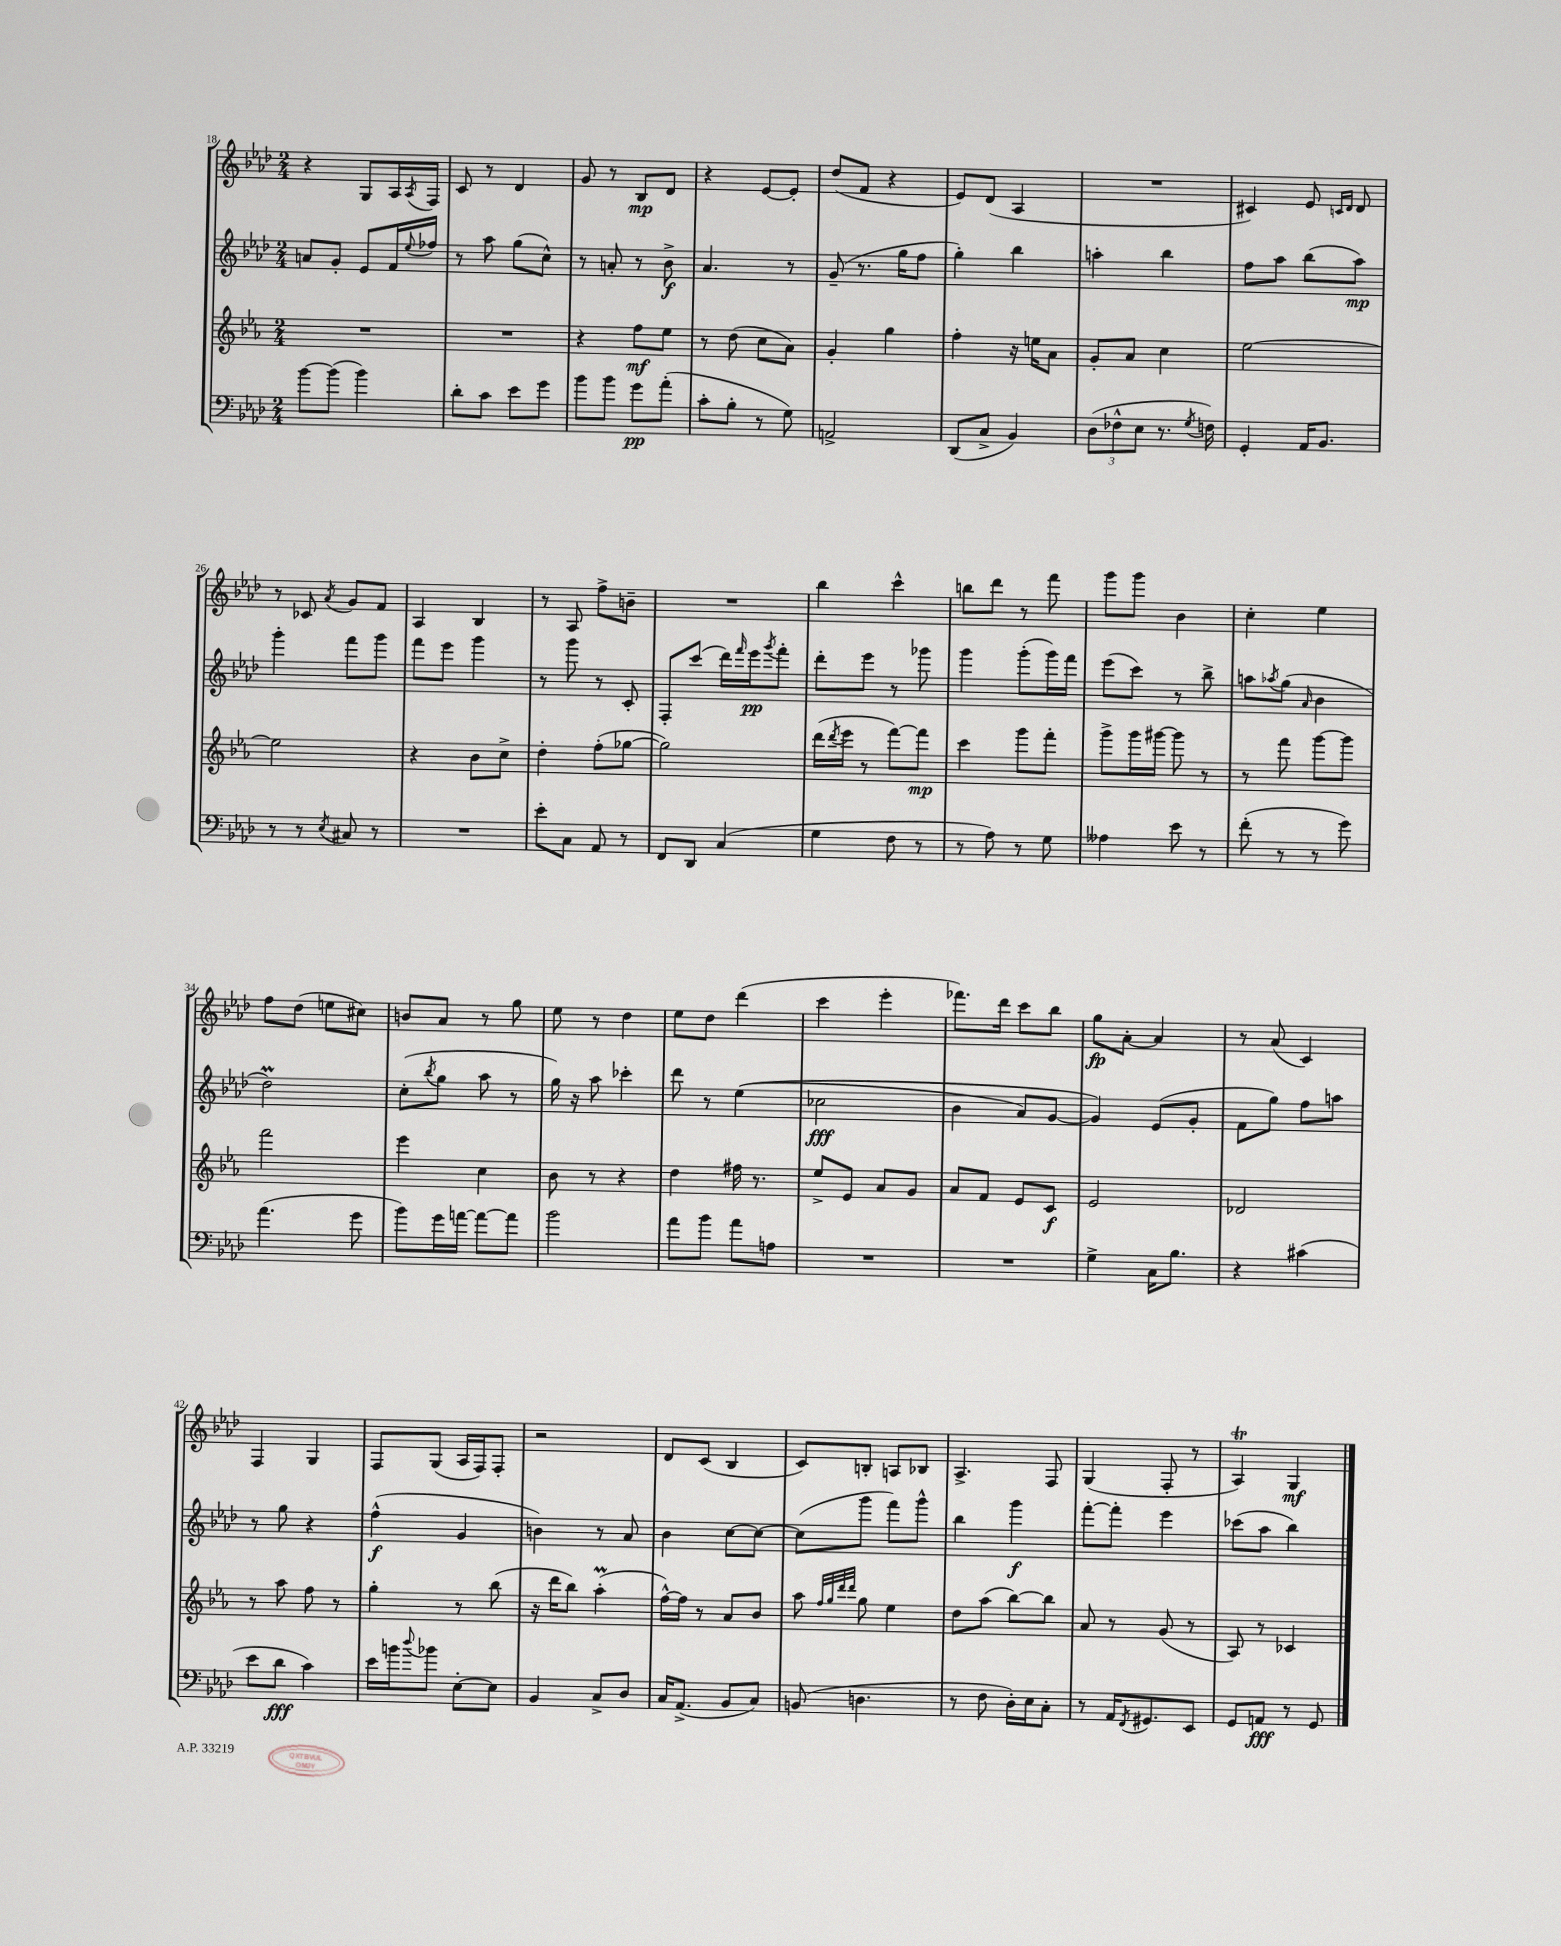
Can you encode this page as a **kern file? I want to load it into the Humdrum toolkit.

**kern	**kern	**kern	**kern
*staff4	*staff3	*staff2	*staff1
*clefF4	*clefG2	*clefG2	*clefG2
*k[b-e-a-d-]	*k[b-e-a-]	*k[b-e-a-d-]	*k[b-e-a-d-]
*M2/4	*M2/4	*M2/4	*M2/4
[8b-\L	2r	8a/L	4r
(8b-\]J	.	8g'/J	.
4b-\)	.	8e-/L	8G/L
.	.	16f/L	16A-/L
.	.	8qqee-/	8qA-/
.	.	16ff-/JJ	16F/JJ
=	=	=	=
8d-'\L	2r	8r	8c/
8c\J	.	8aa-\	8r
8e-\L	.	(8gg\L	4d-/
8g\J	.	8cc^^\J)	.
=	=	=	=
8b-\L	4r	8r	8g/
8b-\J	.	8a'/	8r
8g\L	8ff\L	8r	8B-/L
(8a-'\J	8ee-\J	8b-^\	8d-/J
=	=	=	=
8c'\L	8r	4.a-/	4r
8B-'\J	(8dd\	.	.
8r	8cc\L	.	[8e-/L
8G\)	8a-\J)	8r	8e-'/]J
=	=	=	=
2AA^/	4g'/	(8g~/	(8dd-/L
.	.	8.r	8f/J
.	4gg\	.	4r
.	.	16gg\LK	.
.	.	8ff\J	.
=	=	=	=
(8DD-/L	4ff'\	4gg'\)	8e-/L)
8C^/J	.	.	(8d-/J
4BB-/)	16r	4bb-\	4A-/
.	16ee\LK	.	.
.	8a-\J	.	.
=	=	=	=
(12D-\L	8g'/L	4aa'\	2r
12F-^^\	.	.	.
.	8a-/J	.	.
12E-\J	.	.	.
8.r	4cc\	4bb-\	.
8qG/	.	.	.
16F\)	.	.	.
=	=	=	=
4GG'/	[2ee-\	8ff\L	4c#/)
.	.	8aa-\J	.
16AA-/LK	.	(8bb-\L	8e-/
8.BB-/J	.	.	.
.	.	.	16qqc/LL
.	.	.	16qqd-/JJ
.	.	8aa-\J)	8d-/
=	=	=	=
8r	2ee-\]	4ggg'\	8r
8r	.	.	8c-/
8qE-/	.	.	8qa-/
8C#/	.	8fff\L	8g/L
8r	.	8ggg\J	8f/J
=	=	=	=
2r	4r	8fff\L	4A-/
.	.	8eee-\J	.
.	8b-\L	4ggg\	4B-/
.	8cc^\J	.	.
=	=	=	=
8e-'\L	4dd'\	8r	8r
8C\J	.	8ggg\	8A-/
8AA-/	(8ff'\L	8r	8ff^\L
8r	[8gg-\J	8c'/	8b~\J
=	=	=	=
8FF/L	2gg-\])	8F'/L	2r
8DD-/J	.	(8ccc/J	.
(4C/	.	16ddd-\LL)	.
.	.	16qqfff/	.
.	.	16eee-\J	.
.	.	8qggg/	.
.	.	8fff'\J	.
=	=	=	=
4G\	(16ddd\LL	8ddd-'\L	4bb-\
.	8qddd/	.	.
.	16eee-\JJ	.	.
.	8r	8eee-\J	.
8F\	[8fff\L)	8r	4ccc^^\
8r	8fff\]J	8ggg-\	.
=	=	=	=
8r	4ccc\	4ggg\	8bb\L
8A-\)	.	.	8ddd-\J
8r	8ggg\L	(8ggg'\L	8r
8G\	8fff'\J	16ggg\L)	8fff\
.	.	16fff\JJ	.
=	=	=	=
4A--\	8ggg^\L	(8eee-\L	8ggg\L
.	16ggg\L	8ccc\J)	8ggg\J
.	[16ggg#\JJ	.	.
8e-\	8ggg#\]	8r	4b-\
8r	8r	8bb-^\	.
=	=	=	=
(8f'\	8r	8aa\L	4cc'\
.	.	8qaa-/	.
8r	8fff\	(8gg\J	.
.	.	16qqa-/	.
8r	[8ggg\L	4b-\	4ee-\
8g\)	8ggg\]J	.	.
=	=	=	=
(4.a-\	2fff\	2dd-\)	8ff\L
.	.	.	(8dd-\J
.	.	.	8ee\L
8g\	.	.	8cc#\J)
=	=	=	=
8b-\L)	4eee-\	(8cc'\L	8b/L
.	.	8qbb-/	.
16g\L	.	8gg\J	8a-/J
[16a\JJ	.	.	.
8a\_L	4cc\	8aa-\	8r
8a\]J	.	8r	8gg\
=	=	=	=
2b-\	8b-\	16gg\)	8ee-\
.	.	16r	.
.	8r	8aa-\	8r
.	4r	4ccc-'\	4dd-\
=	=	=	=
8a-\L	4dd\	8ddd-\	8ee-\L
8b-\J	.	8r	8dd-\J
8a-\L	16ff#\	&((4ee-\	(4ddd-\
.	8.r	.	.
8A\J	.	.	.
=	=	=	=
2r	8ee-^/L	2cc-\	4ccc\
.	8e-/J	.	.
.	8a-/L	.	4eee-'\
.	8g/J	.	.
=	=	=	=
2r	8a-/L	4b-\	8.fff-\L)
.	8f/J	.	.
.	.	.	16ddd-\Jk
.	8e-/L	8a-/L)	8ccc\L
.	8c/J	[8g/J	8bb-\J
=	=	=	=
4G^\	2e-/	4g/]&)	8gg\L
.	.	.	[8a-'\J
16C\LK	.	(8e-/L	4a-/]
8.B-\J	.	.	.
.	.	8g'/J	.
=	=	=	=
4r	2d-/	8f\L	8r
.	.	8gg\J)	(8a-/
(4c#\	.	8ff\L	4c/)
.	.	8aa\J	.
=	=	=	=
8e-\L	8r	8r	4F/
8d-\J	8aa-\	8gg\	.
4c\)	8ff\	4r	4G/
.	8r	.	.
=	=	=	=
16e-\LL	4gg'\	(4ff^^\	8F/L
16b\J	.	.	.
8qqdd-/	.	.	.
8b-\J	.	.	(8G/J
[8E-'\L	8r	4g/	16A-/LL
.	.	.	16F/J)
8E-\]J	(8bb-\	.	8F'/J
=	=	=	=
4BB-/	16r	4b\)	2r
.	16ddd\LK	.	.
.	8bb-\J)	.	.
8C^/L	(4aa-'\	8r	.
8D-/J	.	8a-/	.
=	=	=	=
16C/LK	[16ff^^\LL)	4b-\	8d-/L
(8.AA-^/J	16ff\]JJ	.	.
.	8r	.	(8c/J
8BB-/L	8a-/L	[8cc\L	4B-/
8C/J)	8b-/J	8cc\_J	.
=	=	=	=
(8BB/	8aa-\	(8cc\]L	8c/L)
.	32qqff/LLL	.	.
.	32qqgg/	.	.
.	32qqddd/	.	.
.	32qqddd/JJJ	.	.
4.D\	8gg\	8ggg\J	8B'/J
.	4ee-\	8fff\L)	8A/L
.	.	8ggg^^\J	8B-/J
=	=	=	=
8r	8dd\L	4bb-\	4.A-^/
8F\	(8aa-\J	.	.
16D-'\LL)	[8bb-\L)	4ggg\	.
16E-\J	.	.	.
8C'\J	8bb-\]J	.	8F/
=	=	=	=
8r	8a-/	[8fff'\L	(4G/
16AA-/LK	8r	8fff'\]J	.
8qFF/	.	.	.
8.GG#/	.	.	.
.	(8g/	4eee-\	8F'/
8EE-/J	8r	.	8r
=	=	=	=
8GG/L	8A-/)	(8ccc-\L	4A-/)
8AA/J	8r	8aa-\J	.
8r	4c-/	4bb-\)	4G/
8GG/	.	.	.
==	==	==	==
*-	*-	*-	*-
